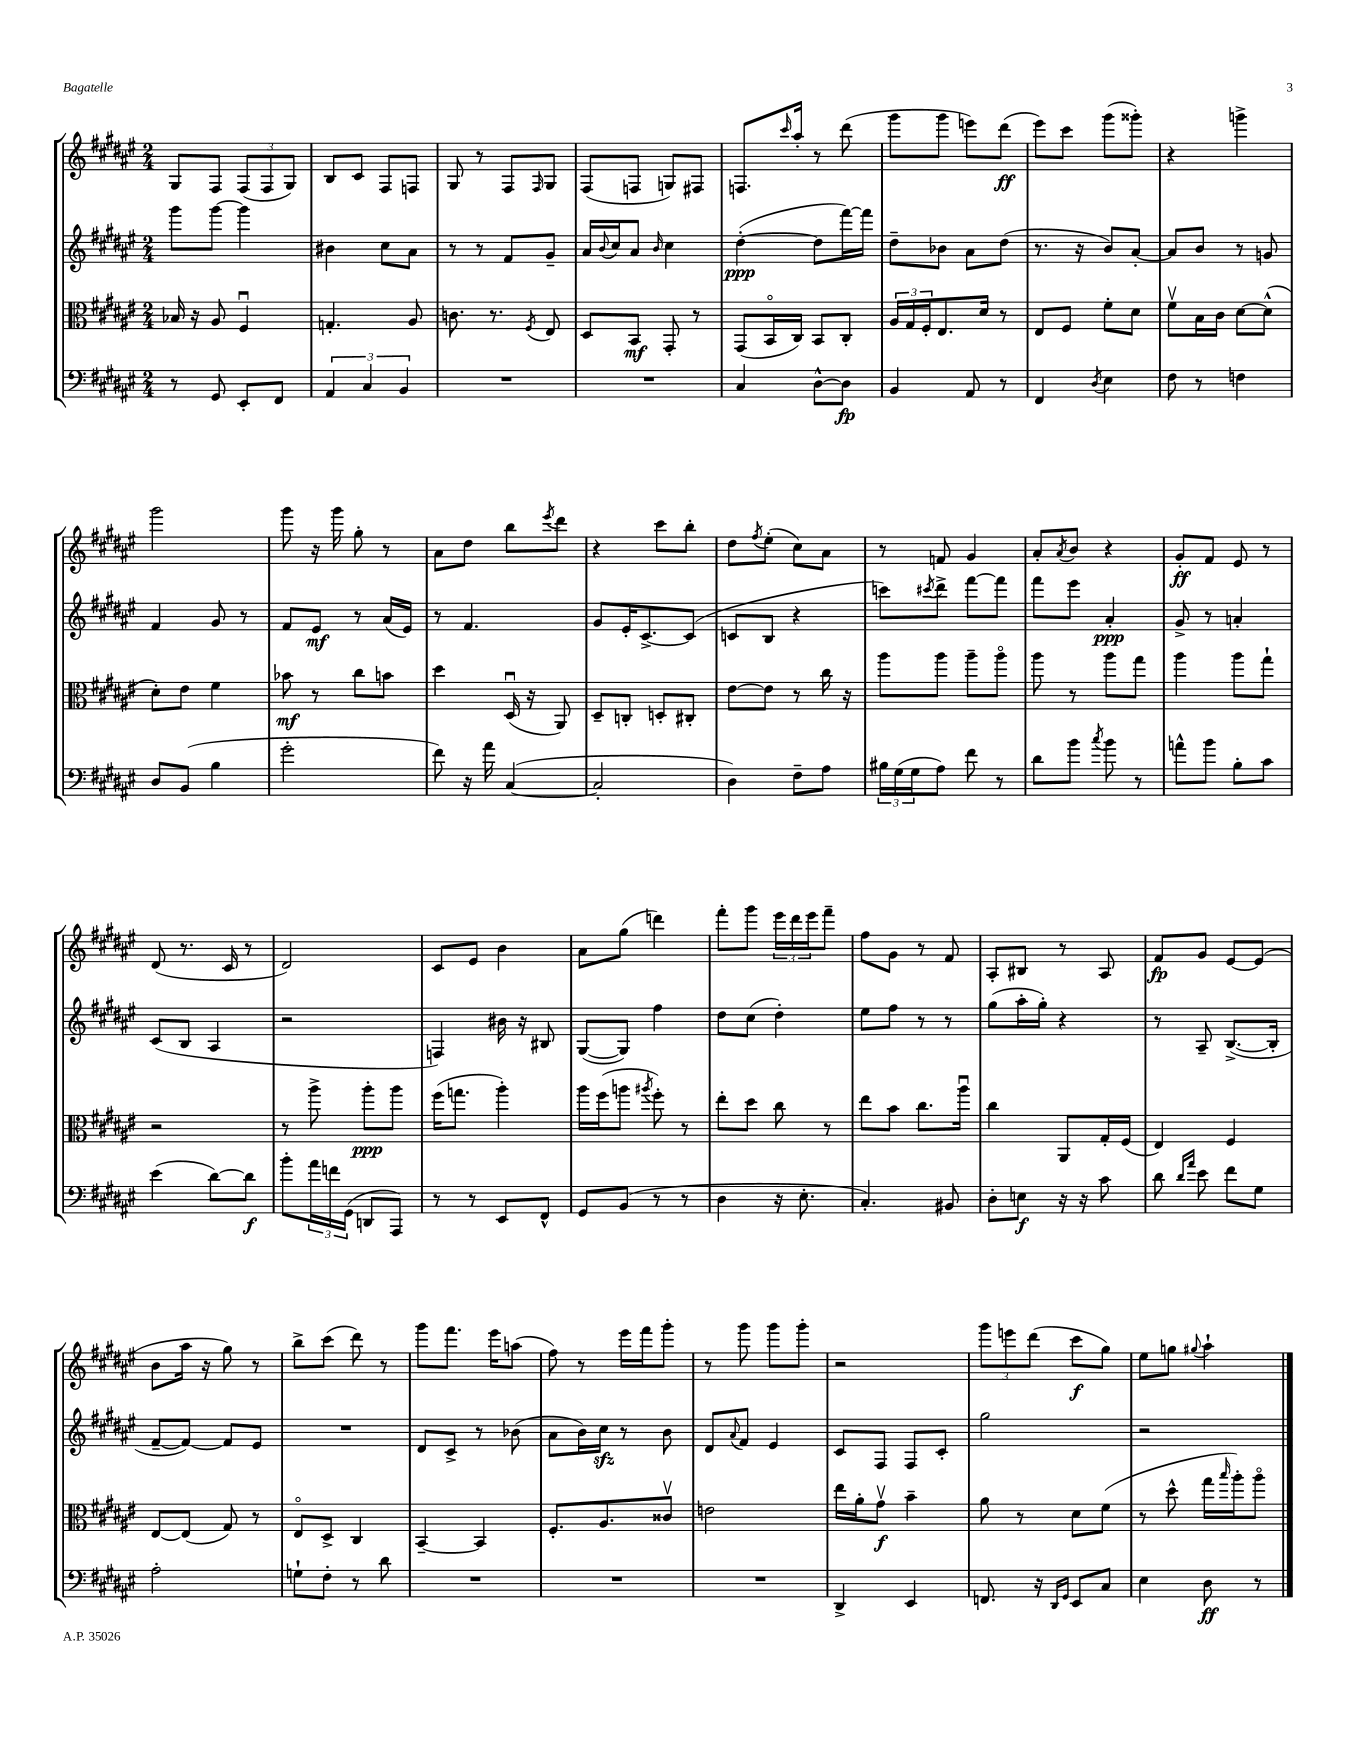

**kern	**dynam	**kern	**dynam	**kern	**dynam	**kern	**dynam
*part4	*part4	*part3	*part3	*part2	*part2	*part1	*part1
*staff4	*staff4	*staff3	*staff3	*staff2	*staff2	*staff1	*staff1
*clefF4	*	*clefC3	*	*clefG2	*	*clefG2	*
*k[f#c#g#d#a#e#]	*	*k[f#c#g#d#a#e#]	*	*k[f#c#g#d#a#e#]	*	*k[f#c#g#d#a#e#]	*
*M2/4	*	*M2/4	*	*M2/4	*	*M2/4	*
=37	=37	=37	=37	=37	=37	=37	=37
8r	.	16B-X/	.	8ggg#\L	.	8G#/L	.
.	.	16r	.	.	.	.	.
8GG#/	.	8A#/	.	[8ggg#\J	.	8F#/J	.
8EE#'/L	.	4F#u/	.	4ggg#\]	.	(12F#/L	.
.	.	.	.	.	.	12F#/	.
8FF#/J	.	.	.	.	.	.	.
.	.	.	.	.	.	12G#/J)	.
=38	=38	=38	=38	=38	=38	=38	=38
6AA#/	.	4.Gn'/	.	4b#X\	.	8B/L	.
.	.	.	.	.	.	8c#/J	.
6C#/	.	.	.	.	.	.	.
.	.	.	.	8cc#\L	.	8F#/L	.
6BB/	.	.	.	.	.	.	.
.	.	8A#/	.	8a#\J	.	8Fn/J	.
=39	=39	=39	=39	=39	=39	=39	=39
2r	.	8.cn\	.	8r	.	8G#/	.
.	.	.	.	8r	.	8r	.
.	.	8.r	.	.	.	.	.
.	.	.	.	8f#/L	.	8F#/L	.
.	.	8qF#/	.	.	.	16qqF#/	.
.	.	8E#/	.	8g#~/J	.	8G#/J	.
=40	=40	=40	=40	=40	=40	=40	=40
2r	.	8D#/L	.	16a#/LL	.	(8F#/L	.
.	.	.	.	8qqb/	.	.	.
.	.	.	.	16cc#/J	.	.	.
.	.	8BB/J	mf	8a#/J	.	8Fn/J	.
.	.	.	.	16qqb/	.	.	.
.	.	8GG#'/	.	4cc#\	.	8Gn/L)	.
.	.	8r	.	.	.	8F#X/J	.
=41	=41	=41	=41	=41	=41	=41	=41
4C#/	.	(8GG#/L	.	([4dd#'\	ppp	8.Fn/L	.
.	.	16BB/L	.	.	.	.	.
.	.	.	.	.	.	16qqccc#/	.
.	.	16C#/JJ)	.	.	.	16aa#'/Jk	.
[8D#^^\L	.	8BB/L	.	8dd#\L]	.	8r	.
8D#\J]	fp	8C#'/J	.	[16fff#\L)	.	(8ddd#\	.
.	.	.	.	16fff#\JJ]	.	.	.
=42	=42	=42	=42	=42	=42	=42	=42
4BB/	.	24A#/LL	.	8dd#~\L	.	8ggg#\L	.
.	.	24G#/	.	.	.	.	.
.	.	24F#'/J	.	.	.	.	.
.	.	8.E#/	.	8b-X\J	.	8ggg#\J	.
8AA#/	.	.	.	8a#\L	.	8eeen\L)	.
.	.	16d#/Jk	.	.	.	.	.
8r	.	8r	.	(8dd#\J	.	(8ddd#\J	ff
=43	=43	=43	=43	=43	=43	=43	=43
4FF#/	.	8E#/L	.	8.r	.	8eee#\L)	.
.	.	8F#/J	.	.	.	8ccc#\J	.
.	.	.	.	16r	.	.	.
8qD#/	.	.	.	.	.	.	.
4E#\	.	8f#'\L	.	8b/L)	.	(8ggg#\L	.
.	.	8d#\J	.	[8a#'/J	.	8ggg##X'\J)	.
=44	=44	=44	=44	=44	=44	=44	=44
8F#\	.	8f#v\L	.	8a#/L]	.	4r	.
8r	.	16B\L	.	8b/J	.	.	.
.	.	16c#\JJ	.	.	.	.	.
4Fn\	.	[8d#\L	.	8r	.	4gggn^\	.
.	.	(8d#^^\J]	.	8gn/	.	.	.
!!LO:LB:g=z
=45	=45	=45	=45	=45	=45	=45	=45
8D#/L	.	8d#'\L)	.	4f#/	.	2ggg#\	.
(8BB/J	.	8e#\J	.	.	.	.	.
4B\	.	4f#\	.	8g#/	.	.	.
.	.	.	.	8r	.	.	.
=46	=46	=46	=46	=46	=46	=46	=46
2g#'\	.	8b-X\	mf	8f#/L	.	8ggg#\	.
.	.	8r	.	8e#/J	mf	16r	.
.	.	.	.	.	.	16ggg#\	.
.	.	8cc#\L	.	8r	.	8gg#'\	.
.	.	8bn\J	.	(16a#/LL	.	8r	.
.	.	.	.	16e#/JJ)	.	.	.
=47	=47	=47	=47	=47	=47	=47	=47
8f#\)	.	4dd#\	.	8r	.	8a#\L	.
16r	.	.	.	4.f#/	.	8dd#\J	.
16a#\	.	.	.	.	.	.	.
([4C#/	.	(16D#u/	.	.	.	8bb\L	.
.	.	16r	.	.	.	.	.
.	.	.	.	.	.	8qeee#/	.
.	.	8AA#/)	.	.	.	8ddd#\J	.
=48	=48	=48	=48	=48	=48	=48	=48
2C#'/]	.	8D#~/L	.	8g#/L	.	4r	.
.	.	8Cn'/J	.	16e#'/K	.	.	.
.	.	.	.	[8.c#^/	.	.	.
.	.	8Dn'/L	.	.	.	8ccc#\L	.
.	.	8C#X'/J	.	(8c#/J]	.	8bb'\J	.
=49	=49	=49	=49	=49	=49	=49	=49
4D#\)	.	[8e#\L	.	8cn/L	.	8dd#\L	.
.	.	.	.	.	.	8qff#/	.
.	.	8e#\J]	.	8B/J	.	(8ee#'\J	.
8F#~\L	.	8r	.	4r	.	8cc#\L)	.
8A#\J	.	16cc#\	.	.	.	8a#\J	.
.	.	16r	.	.	.	.	.
=50	=50	=50	=50	=50	=50	=50	=50
24B#X\LL	.	8aa#\L	.	8cccn\L)	.	8r	.
(24G#\	.	.	.	.	.	.	.
24G#\J	.	.	.	.	.	.	.
.	.	.	.	8qccc#X/	.	.	.
8A#\J)	.	8aa#\J	.	8ddd#^\J	.	8fn/	.
8f#\	.	8aa#~\L	.	[8fff#\L	.	4g#/	.
8r	.	8aa#\J	.	8fff#\J]	.	.	.
=51	=51	=51	=51	=51	=51	=51	=51
8d#\L	.	8aa#\	.	8fff#\L	.	8a#'/L	.
.	.	.	.	.	.	8qa#/	.
8b\J	.	8r	.	8eee#\J	.	8b/J	.
8qcc#/	.	.	.	.	.	.	.
8b\	.	8aa#\L	.	4a#'/	ppp	4r	.
8r	.	8gg#\J	.	.	.	.	.
=52	=52	=52	=52	=52	=52	=52	=52
8an^^\L	.	4aa#\	.	8g#^/	.	8g#'/L	ff
8b\J	.	.	.	8r	.	8f#/J	.
8B'\L	.	8aa#\L	.	4an'/	.	8e#/	.
8c#\J	.	8gg#`\J	.	.	.	8r	.
!!LO:LB:g=z
=53	=53	=53	=53	=53	=53	=53	=53
(4e#\	.	2r	.	(8c#/L	.	(8d#/	.
.	.	.	.	8B/J	.	8.r	.
[8d#\L)	.	.	.	4A#/	.	.	.
.	.	.	.	.	.	16c#/	.
8d#\J]	f	.	.	.	.	8r	.
=54	=54	=54	=54	=54	=54	=54	=54
8b'\L	.	8r	.	2r	.	2d#/)	.
24a#\L	.	8aa#^\	.	.	.	.	.
24fn\	.	.	.	.	.	.	.
(24GG#\JJ	.	.	.	.	.	.	.
8DDn/L	.	8aa#'\L	ppp	.	.	.	.
8AAA#/J)	.	8aa#\J	.	.	.	.	.
=55	=55	=55	=55	=55	=55	=55	=55
8r	.	(16ff#\KL	.	4Fn/)	.	8c#/L	.
.	.	8.ggn\J	.	.	.	.	.
8r	.	.	.	.	.	8e#/J	.
8EE#/L	.	4aa#'\)	.	16b#X\	.	4b\	.
.	.	.	.	16r	.	.	.
8FF#^^/J	.	.	.	8B#X/	.	.	.
=56	=56	=56	=56	=56	=56	=56	=56
8GG#/L	.	16aa#\LL	.	([8G#/L	.	8a#\L	.
.	.	(16ff#\J	.	.	.	.	.
(8BB/J	.	8aan\J	.	8G#/J])	.	(8gg#\J	.
.	.	8qaa#X/	.	.	.	.	.
8r	.	8ff#'\)	.	4ff#\	.	4dddn\)	.
8r	.	8r	.	.	.	.	.
=57	=57	=57	=57	=57	=57	=57	=57
4D#\	.	8ee#'\L	.	8dd#\L	.	8fff#'\L	.
.	.	8dd#\J	.	(8cc#\J	.	8ggg#\J	.
16r	.	8cc#\	.	4dd#'\)	.	24eee#\LL	.
.	.	.	.	.	.	24ddd#\	.
8.E#'\	.	.	.	.	.	.	.
.	.	.	.	.	.	24eee#\J	.
.	.	8r	.	.	.	8fff#~\J	.
=58	=58	=58	=58	=58	=58	=58	=58
4.C#'/)	.	8ee#\L	.	8ee#\L	.	8ff#\L	.
.	.	8b\J	.	8ff#\J	.	8g#\J	.
.	.	8.cc#\L	.	8r	.	8r	.
8BB#X/	.	.	.	8r	.	8f#/	.
.	.	16aa#u\Jk	.	.	.	.	.
=59	=59	=59	=59	=59	=59	=59	=59
8D#'\L	.	4cc#\	.	(8gg#\L	.	8A#'/L	.
8En\J	f	.	.	16aa#'\L	.	8B#X/J	.
.	.	.	.	16gg#'\JJ)	.	.	.
16r	.	8AA#/L	.	4r	.	8r	.
16r	.	.	.	.	.	.	.
8c#\	.	16G#'/L	.	.	.	8A#/	.
.	.	(16F#/JJ	.	.	.	.	.
=60	=60	=60	=60	=60	=60	=60	=60
8d#\	.	4E#/)	.	8r	.	8f#/L	fp
16qqd#/LL	.	.	.	.	.	.	.
16qqa#/JJ	.	.	.	.	.	.	.
8e#\	.	.	.	8A#~/	.	8g#/J	.
8f#\L	.	4F#/	.	([8.B^/L	.	[8e#/L	.
8G#\J	.	.	.	.	.	(8e#/J]	.
.	.	.	.	16B'/Jk]	.	.	.
!!LO:LB:g=z
=61	=61	=61	=61	=61	=61	=61	=61
2A#'\	.	[8E#/L	.	[8f#~/L	.	8b\L	.
.	.	(8E#/J]	.	8f#/J_)	.	16aa#\Jk	.
.	.	.	.	.	.	16r	.
.	.	8G#/)	.	8f#/L]	.	8gg#\)	.
.	.	8r	.	8e#/J	.	8r	.
=62	=62	=62	=62	=62	=62	=62	=62
8Gn`\L	.	8E#/L	.	2r	.	8bb^\L	.
8F#'\J	.	8D#^/J	.	.	.	(8ccc#\J	.
8r	.	4C#/	.	.	.	8ddd#\)	.
8d#\	.	.	.	.	.	8r	.
=63	=63	=63	=63	=63	=63	=63	=63
2r	.	[4BB~/	.	8d#/L	.	8ggg#\L	.
.	.	.	.	8c#^/J	.	8.fff#\J	.
.	.	4BB/]	.	8r	.	.	.
.	.	.	.	.	.	16eee#\KL	.
.	.	.	.	(8b-X\	.	(8aan\J	.
=64	=64	=64	=64	=64	=64	=64	=64
2r	.	8.F#'/L	.	8a#\L	.	8ff#\)	.
.	.	.	.	16b\L)	.	8r	.
.	.	8.A#/	.	16cc#zz\JJ	.	.	.
.	.	.	.	8r	.	16eee#\LL	.
.	.	.	.	.	.	16fff#\J	.
.	.	8c##Xv/J	.	8b\	.	8ggg#'\J	.
=65	=65	=65	=65	=65	=65	=65	=65
2r	.	2en\	.	8d#/L	.	8r	.
.	.	.	.	8qqa#/	.	.	.
.	.	.	.	8f#/J	.	8ggg#\	.
.	.	.	.	4e#/	.	8ggg#\L	.
.	.	.	.	.	.	8ggg#'\J	.
=66	=66	=66	=66	=66	=66	=66	=66
4DD#^/	.	16ee#\LL	.	8c#/L	.	2r	.
.	.	16a#'\J	.	.	.	.	.
.	.	8g#v\J	f	8F#/J	.	.	.
4EE#/	.	4b~\	.	8F#/L	.	.	.
.	.	.	.	8c#'/J	.	.	.
=67	=67	=67	=67	=67	=67	=67	=67
8.FFn/	.	8a#\	.	2gg#\	.	12ggg#\L	.
.	.	.	.	.	.	12eeen\	.
.	.	8r	.	.	.	.	.
.	.	.	.	.	.	(12ddd#\J	.
16r	.	.	.	.	.	.	.
16qqDD#/LL	.	.	.	.	.	.	.
16qqGG#/JJ	.	.	.	.	.	.	.
8EE#/L	.	8d#\L	.	.	.	8ccc#\L	f
8C#/J	.	(8f#\J	.	.	.	8gg#\J)	.
=68	=68	=68	=68	=68	=68	=68	=68
4E#\	.	8r	.	2r	.	8ee#\L	.
.	.	8dd#^^\	.	.	.	8ggn\J	.
.	.	.	.	.	.	8qqgg#X/	.
8D#\	ff	16gg#\LL	.	.	.	4aa#`\	.
.	.	16qqbb/	.	.	.	.	.
.	.	16aa#'\J)	.	.	.	.	.
8r	.	8aa#\J	.	.	.	.	.
==	==	==	==	==	==	==	==
*-	*-	*-	*-	*-	*-	*-	*-
